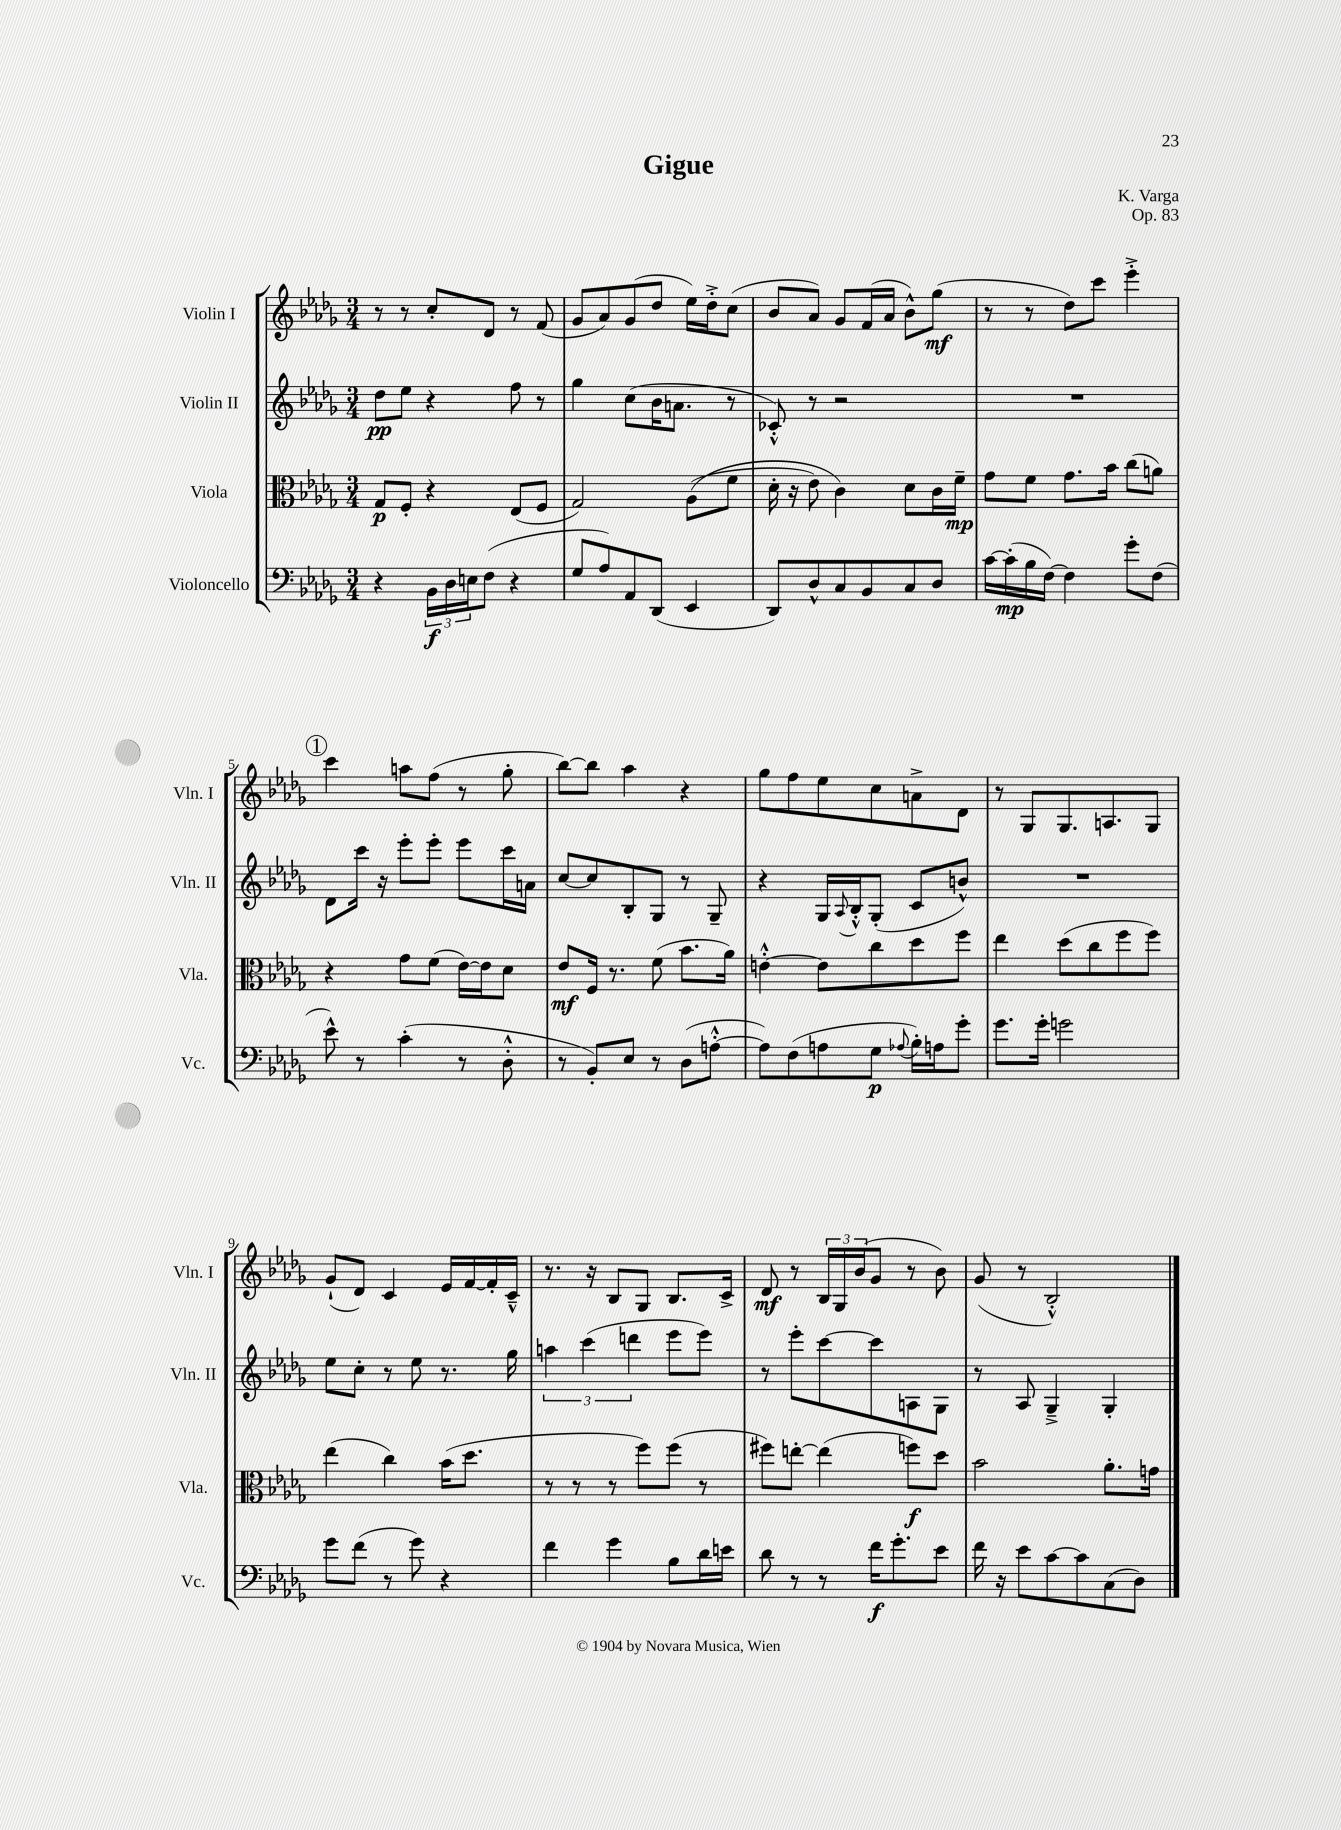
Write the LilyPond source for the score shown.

\header { title = "Gigue" composer = "K. Varga" opus = "Op. 83" }
<<
\new StaffGroup <<
\new Staff = "s0" \with { instrumentName = "Violin I" shortInstrumentName = "Vln. I" } {
    \clef treble \key des \major \numericTimeSignature \time 3/4
    r8 r8 c''8-. des'8 r8 f'8( |
    ges'8 aes'8) ges'8( des''8 ees''16) des''16-.-> c''8( |
    bes'8 aes'8) ges'8 f'16( aes'16 bes'8-^) ges''8\mf( |
    r8 r8 des''8) c'''8 ees'''4-.-> |
    \mark \markup { \circle "1" } c'''4 a''8 f''8( r8 ges''8-. |
    bes''8~) bes''8 aes''4 r4 |
    ges''8 f''8 ees''8 c''8 a'8-> des'8 |
    r8 ges8 ges8. a8. ges8 |
    ges'8-!( des'8) c'4 ees'16 f'16~ f'16-. c'16---^ |
    r8. r16 bes8 ges8 bes8. c'16-> |
    des'8\mf r8 \tuplet 3/2 { bes16 ges16 bes'16( } ges'8 r8 bes'8) |
    ges'8( r8 bes2-.-^) \bar "|." |
}
\new Staff = "s1" \with { instrumentName = "Violin II" shortInstrumentName = "Vln. II" } {
    \clef treble \key des \major \numericTimeSignature \time 3/4
    des''8\pp ees''8 r4 f''8 r8 |
    ges''4 c''8( bes'16 a'8. r8 |
    ces'8-.-^) r8 r2 |
    R2. |
    \mark \markup { \circle "1" } des'8 c'''16 r16 ees'''8-. ees'''8-. ees'''8 c'''16 a'16 |
    c''8~ c''8 bes8-. ges8 r8 ges8-- |
    r4 ges16 \appoggiatura { aes8 } bes16-.-^ ges8-.( c'8 b'8-^) |
    R2. |
    ees''8 c''8-. r8 ees''8 r8. ges''16 |
    \tuplet 3/2 { a''4 c'''4( d'''4 } ees'''8 ees'''8) |
    r8 ees'''8-. c'''8~ c'''8 a8 ges8 |
    r8 aes8 ges4---> ges4-. \bar "|." |
}
\new Staff = "s2" \with { instrumentName = "Viola" shortInstrumentName = "Vla." } {
    \clef alto \key des \major \numericTimeSignature \time 3/4
    ges8\p f8-. r4 ees8( f8 |
    ges2) aes8(\( f'8 |
    des'16-. r16 ees'8) c'4\) des'8 c'16 f'16--\mp |
    ges'8 f'8 ges'8. bes'16 c''8( a'8) |
    \mark \markup { \circle "1" } r4 ges'8 f'8( ees'16~) ees'16 des'8 |
    ees'8\mf f16 r8. f'8( bes'8. aes'16) |
    e'4~-.-^ e'8 c''8 des''8 f''8 |
    ees''4 des''8( c''8 f''8 f''8) |
    ees''4( c''4) bes'16( des''8. |
    r8 r8 r8 f''8) f''8( r8 |
    fis''8) e''8~-. e''4( f''8\f) des''8 |
    bes'2 aes'8.-. g'16 \bar "|." |
}
\new Staff = "s3" \with { instrumentName = "Violoncello" shortInstrumentName = "Vc." } {
    \clef bass \key des \major \numericTimeSignature \time 3/4
    r4 \tuplet 3/2 { bes,16\f des16 e16 } f8( r4 |
    ges8 aes8) aes,8 des,8( ees,4 |
    des,8) des8-^ c8 bes,8 c8 des8 |
    c'16~ c'16-.\mp( bes16 f16~) f4 ges'8-. f8( |
    \mark \markup { \circle "1" } ees'8-^) r8 c'4-.( r8 des8-.-^ |
    r8 bes,8-.) ees8 r8 des8( a8~-.-^ |
    a8) f8( a8 ges8\p \appoggiatura { aes8 } bes16-.) a16 ges'8-. |
    ges'8. ges'16-. g'2 |
    ges'8 f'8( r8 ges'8) r4 |
    f'4 ges'4 bes8 des'16 e'16 |
    des'8 r8 r8 f'16\f ges'8.-. ees'8 |
    f'16 r16 ees'8 c'8~ c'8 c8( des8) \bar "|." |
}
>>
>>
